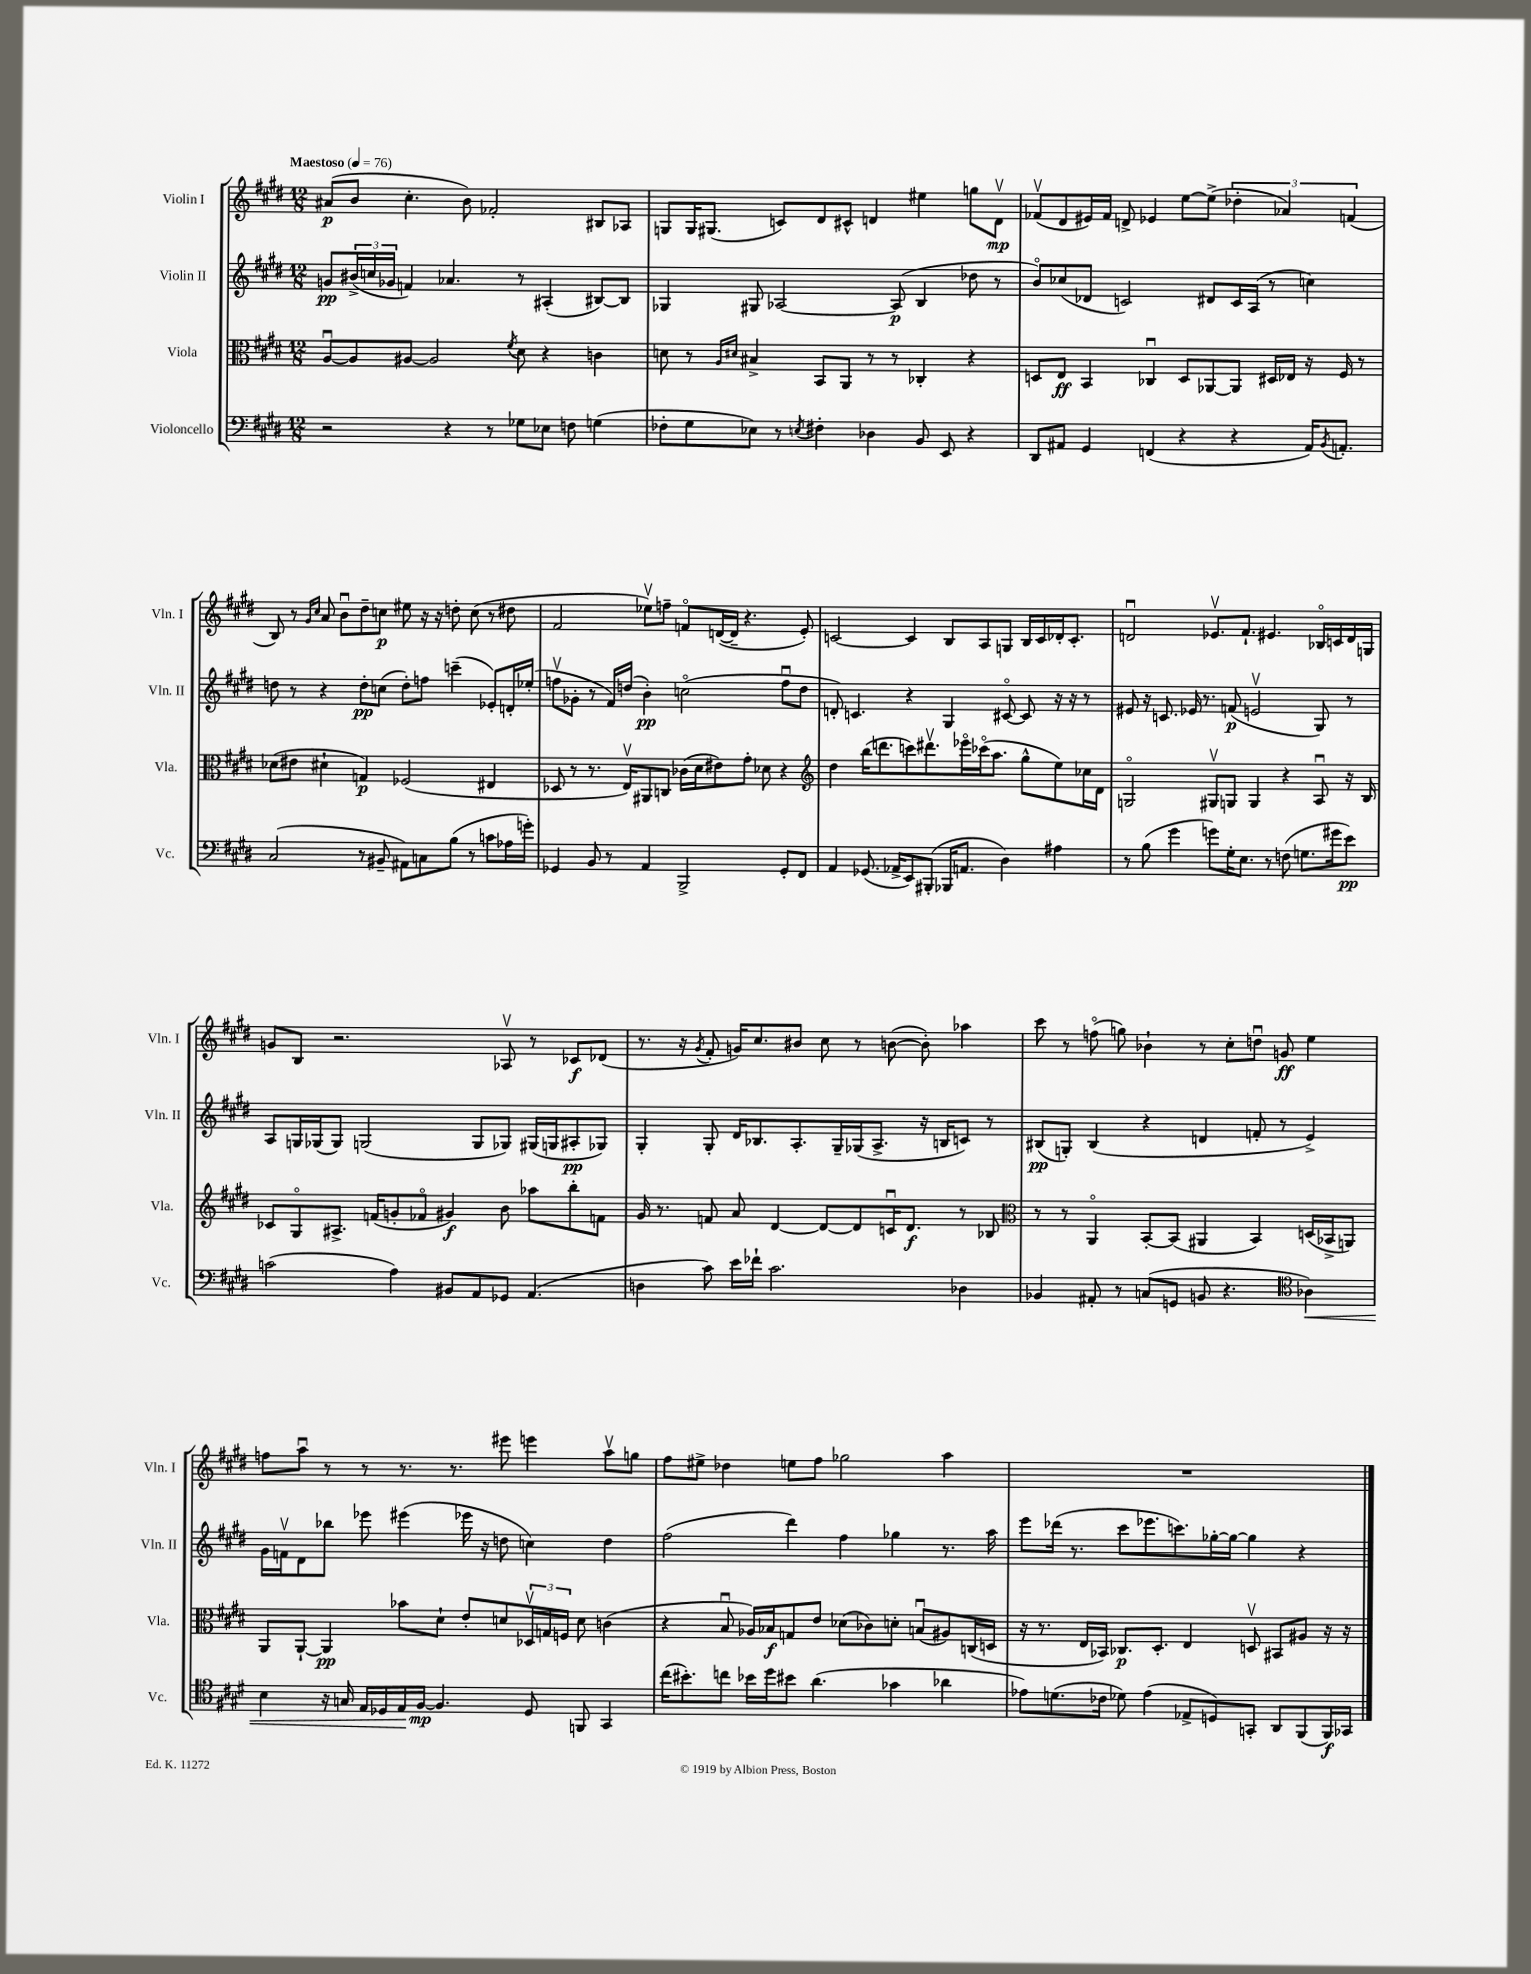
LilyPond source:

<<
\new StaffGroup <<
\new Staff = "s0" \with { instrumentName = "Violin I" shortInstrumentName = "Vln. I" } {
    \clef treble \key e \major \numericTimeSignature \time 12/8 \tempo "Maestoso" 4 = 76
    ais'8\p( b'8 cis''4.-. b'8) fes'2-. bis8 aes8 |
    g8 g16 gis8.( c'8) dis'8 cis'8-^ d'4 eis''4 g''8 d'8\upbow\mp |
    fes'8\upbow( dis'8 eis'16) fes'16 d'8-> ees'4 e''8~ e''8->( \tuplet 3/2 { des''4-. aes'4) f'4( } |
    b8) r8 \grace { gis'16 cis''16 } a'8 b'8\downbow dis''8-- c''8\p eis''8 r16 r16 d''8-. c''8( r8 dis''8 |
    fis'2 ees''8\upbow) f''8-- f'8\flageolet d'16~( d'16-- r4. e'8-.) |
    c'2~ c'4 b8 a8 g8 b16 c'16 des'16-. c'8.-. |
    d'2\downbow ees'8.\upbow fis'8.-! eis'4. bes16\flageolet c'16 d'16 g16 |
    g'8 b8 r2. aes8\upbow r8 ces'8\f des'8( |
    r8. r16 \acciaccatura { gis'8 } fis'8-. g'16) cis''8. bis'8 cis''8 r8 b'8~( b'8-.) aes''4 |
    cis'''8 r8 f''8\flageolet( g''8) bes'4-! r8 cis''8-. d''8\downbow g'8\ff e''4 |
    f''8 a''8\downbow r8 r8 r8. r8. eis'''8 e'''4 a''8\upbow g''8 |
    fis''8 eis''8-> des''4 e''8 fis''8 ges''2 a''4 |
    R1. \bar "|." |
}
\new Staff = "s1" \with { instrumentName = "Violin II" shortInstrumentName = "Vln. II" } {
    \clef treble \key e \major \numericTimeSignature \time 12/8
    g'8\pp \tuplet 3/2 { bis'16->( c''16 ges'16 } f'4) aes'4. r8 ais4-.( bis8~) bis8 |
    ges4 gis8 aes2~ aes8\p( b4 des''8 r8 |
    b'8\flageolet) ces''8( des'8 c'2) dis'8 c'16 a16( r8 c''4) |
    d''8 r8 r4 d''8-.\pp c''8( d''8-.) f''8 c'''4--( ees'8-.) d'16-. ees''16-.( |
    f''8\upbow ges'8-. r8 fis'16) d''16( b'4-.\pp) c''2\flageolet( f''8\downbow d''8 |
    d'8-.) c'4. r4 gis4 cis'8~\flageolet cis'8 r16 r16 r8 |
    eis'8 r16 c'8. ees'16 r8. f'8\p( e'2\upbow gis8) r8 |
    a8 g16 ges16( ges8) g2( g8 ges8) gis16( g16 ais8-.\pp ges8) |
    gis4-. gis8-. dis'16 bes8. a8.-. gis16-- ges16( a8.-> r16 b16 c'8) r8 |
    bis8\pp( g8-.) bis4( r4 d'4 f'8-. r8 e'4->) |
    gis'16 f'16\upbow dis'8 bes''8 ees'''8 eis'''4( ees'''16 r16 d''8 c''4) d''4 |
    fis''2( dis'''4) fis''4 ges''4 r8. a''16 |
    e'''8 des'''16( r8. cis'''8 ees'''8. c'''8.) ges''16~-. ges''16~ ges''4 r4 \bar "|." |
}
\new Staff = "s2" \with { instrumentName = "Viola" shortInstrumentName = "Vla." } {
    \clef alto \key e \major \numericTimeSignature \time 12/8
    a8~\downbow a8 ais8~ ais2 \acciaccatura { fis'8 } dis'8 r4 c'4 |
    d'8 r8 \grace { a16 dis'16 } bis4-> b,8 a,8 r8 r8 ces4-. r4 |
    d8 e8\ff b,4 ces4\downbow d8 aes,8~ aes,8 dis16 ees16 r16 fis16 r8 |
    des'8( eis'8 dis'4-! g4\p) fes2( eis4 |
    des8 r8 r8. e16\upbow) ais,8 c8 ces'16( dis'16 eis'8) gis'8-. des'8 r4 |
    \clef treble dis''4 b''16( d'''8. c'''8) dis'''8.\upbow ees'''16\flageolet ces'''16\flageolet( a''8. gis''8-^ e''8) ces''16 dis'16 |
    g2\flageolet gis8\upbow g8 g4 r4 a8\downbow r16 b16 |
    ces'8 gis8\flageolet ais8.-> f'16( g'8-. fes'8\flageolet gis'4\f) b'8 aes''8 b''8-. f'8 |
    gis'16 r8. f'8 a'8 dis'4~ dis'8~ dis'8 c'16\downbow dis'8.\f r8 bes8 |
    \clef alto r8 r8 a,4\flageolet b,8~-. b,8( ais,4 b,4) d16( bes,16-> a,8) |
    a,8 a,8~-! a,4\pp bes'8 dis'8-! e'8-. d'8 \tuplet 3/2 { des16\upbow g16 f16 } d'8 c'4( |
    r4 b8\downbow aes16) bes16\f g8 e'8 des'8( ces'8) d'8-. b8\downbow( ais8) c16( d16 |
    r16 r8. e16 bes,16) ces8.\p dis8.-. e4 d8\upbow bis,8 ais8 r16 r16 \bar "|." |
}
\new Staff = "s3" \with { instrumentName = "Violoncello" shortInstrumentName = "Vc." } {
    \clef bass \key e \major \numericTimeSignature \time 12/8
    r2 r4 r8 ges8 ees8 f8 g4( |
    fes8-. gis8 ees8) r8 \acciaccatura { e8 } fis4-. des4 b,8 e,8 r4 |
    dis,8 ais,8 gis,4 f,4( r4 r4 ais,16) \acciaccatura { b,8 } a,8.-. |
    cis2( r8 bis,8-- ais,8) c8 b8( r8 c'8 aes16 g'16-.) |
    ges,4 b,8 r8 a,4 b,,2-> ges,8-. fis,8 |
    a,4 ges,8.( aes,16-> e,8) bis,,8-.( bes,,16 a,8. dis4) ais4 |
    r8 b8( gis'4 g'8) gis16-. e8. r8 f8( g8. gis'16 e'8\pp) |
    c'2( a4) bis,8 a,8 ges,8 a,4.( |
    d4 cis'8) e'16 fes'16-! cis'2. des4 |
    bes,4 ais,8-. r8 c8( g,8 b,8 r4. \clef tenor aes4\<) |
    b4 r16 g16 e16 des16 e16\! fis16~\mp fis4. des8 f,8 gis,4 |
    cis''16( bis'8.-.) c''8 bes'16 dis''16 bis'8 a'4.( ges'4 aes'4 |
    ees'8) d'8.( ces'16 des'8) ees'4( ees8-> d8) g,8-. a,8 fis,8( fis,16\f) ges,16 \bar "|." |
}
>>
>>
\layout { \context { \Score \remove "Bar_number_engraver" } }
